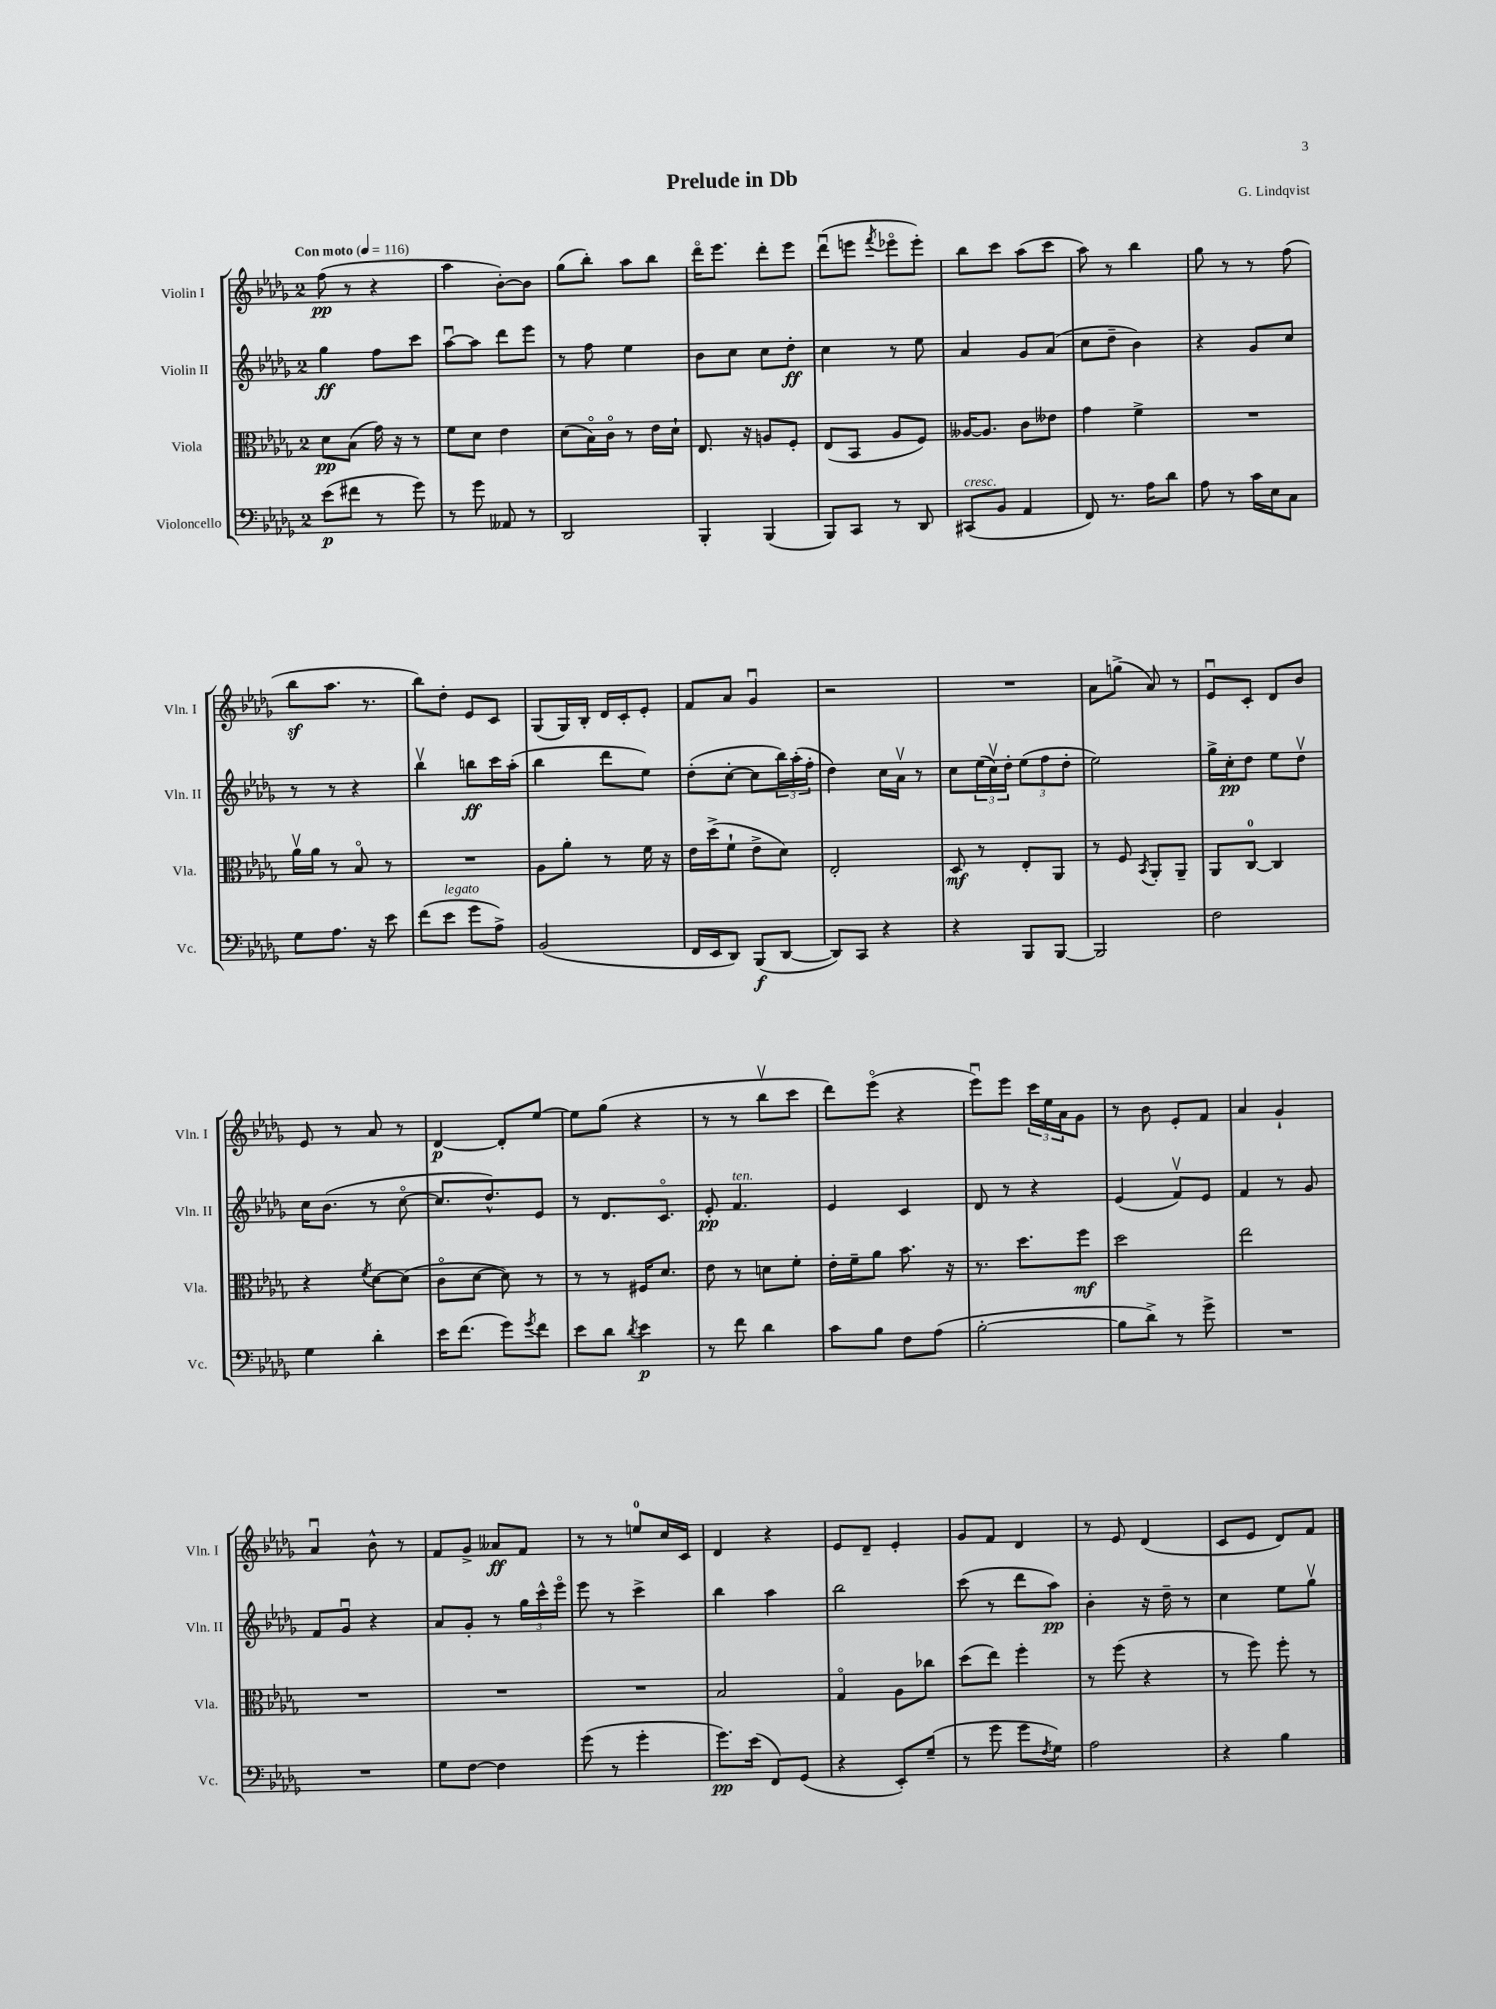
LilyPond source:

\header { title = "Prelude in Db" composer = "G. Lindqvist" }
<<
\new StaffGroup <<
\new Staff = "s0" \with { instrumentName = "Violin I" shortInstrumentName = "Vln. I" } {
    \clef treble \key des \major \once \override Staff.TimeSignature.style = #'single-digit \time 2/4 \tempo "Con moto" 4 = 116
    f''8\pp( r8 r4 |
    aes''4 bes'8~-.) bes'8 |
    ges''8( bes''8-.) aes''8 bes''8 |
    des'''16\flageolet ees'''8. des'''8-. ees'''8 |
    des'''8\downbow( e'''8 \acciaccatura { f'''8 } ees'''8\flageolet ees'''8-.) |
    bes''8 c'''8 aes''8( c'''8 |
    aes''8) r8 bes''4 |
    ges''8 r8 r8 f''8( |
    bes''8\sf aes''8. r8. |
    bes''8) des''8-. ees'8 c'8 |
    ges8( ges16) bes16-. des'16 c'16-. ees'8-. |
    f'8 aes'8 ges'4\downbow |
    r2 |
    R2 |
    aes'8 g''8->( aes'8) r8 |
    ees'8\downbow c'8-. des'8 bes'8 |
    ees'8 r8 aes'8 r8 |
    des'4~\p des'8-. ees''8~ |
    ees''8 ges''8( r4 |
    r8 r8 bes''8\upbow c'''8 |
    des'''8) ees'''8\flageolet( r4 |
    ees'''8\downbow) ees'''8 \tuplet 3/2 { c'''16 ees''16 aes'16 } ges'8 |
    r8 bes'8 ees'8-. f'8 |
    aes'4 ges'4-! |
    aes'4\downbow bes'8-^ r8 |
    f'8 ges'8-> aeses'8\ff f'8 |
    r8 r8 e''8-0 c''16 c'16 |
    des'4 r4 |
    ees'8 des'8-- ees'4-. |
    ges'8 f'8 des'4 |
    r8 ees'8 des'4( |
    c'8 ees'8 des'8) f'8 \bar "|." |
}
\new Staff = "s1" \with { instrumentName = "Violin II" shortInstrumentName = "Vln. II" } {
    \clef treble \key des \major \once \override Staff.TimeSignature.style = #'single-digit \time 2/4
    ges''4\ff f''8 c'''8 |
    aes''8~\downbow aes''8 des'''8 ees'''8 |
    r8 f''8 ees''4 |
    bes'8 c''8 c''8 des''8-.\ff |
    c''4 r8 ees''8 |
    aes'4 ges'8 aes'8( |
    c''8 des''8-- bes'4) |
    r4 ges'8 c''8 |
    r8 r8 r4 |
    bes''4\upbow b''8\ff c'''16 aes''16-.( |
    bes''4 des'''8 ees''8) |
    des''8-.( c''8~-. c''8 \tuplet 3/2 { bes''16) aes''16-.( f''16-. } |
    des''4) c''16 aes'16\upbow r8 |
    c''8 \tuplet 3/2 { ees''16( c''16\upbow) des''16-. } \tuplet 3/2 { ees''8( f''8 des''8-. } |
    ees''2) |
    ges''16-> c''16-.\pp des''8 ees''8 des''8\upbow |
    c''16 bes'8.( r8 c''8~\flageolet |
    c''8. des''8.-^) ees'8 |
    r8 des'8. c'8.\flageolet |
    ees'8-.\pp f'4.^\markup { \italic "ten." } |
    ees'4 c'4 |
    des'8 r8 r4 |
    ees'4( f'8\upbow) ees'8 |
    f'4 r8 ges'8 |
    f'8 ges'8\downbow r4 |
    aes'8 ges'8-. r8 \tuplet 3/2 { ges''16 c'''16-^ ees'''16\flageolet } |
    ees'''8 r8 c'''4-> |
    bes''4 aes''4 |
    bes''2 |
    c'''8( r8 des'''8 aes''8\pp) |
    bes'4-. r16 des''16-- r8 |
    c''4 ees''8 ges''8\upbow \bar "|." |
}
\new Staff = "s2" \with { instrumentName = "Viola" shortInstrumentName = "Vla." } {
    \clef alto \key des \major \once \override Staff.TimeSignature.style = #'single-digit \time 2/4
    des'8\pp bes8( ges'16) r16 r8 |
    f'8 des'8 ees'4 |
    des'8( bes16\flageolet) c'16\flageolet r8 ees'16 des'16-! |
    ees8. r16 a8 f8-. |
    ees8( bes,8 aes8 f8) |
    aeses16~ aeses8. c'8 eeses'8 |
    ges'4 f'4-> |
    R2 |
    aes'16\upbow aes'16 r8 bes8\flageolet r8 |
    R2 |
    aes8 aes'8-. r8 f'16 r16 |
    ees'16 des''16->( f'8-! ees'8-> des'8) |
    ees2-. |
    des8\mf r8 ees8-. aes,8 |
    r8 f8 \acciaccatura { bes,8 } aes,8-. aes,8-- |
    aes,8 c8-0~ c4 |
    r4 \acciaccatura { f'8 } des'8~ des'8( |
    c'8\flageolet des'8~ des'8) r8 |
    r8 r8 fis16 des'8. |
    ees'8 r8 d'8 f'8-. |
    ees'16-. f'16-- aes'8 bes'8. r16 |
    r8. des''8. f''8\mf |
    des''2 |
    ees''2 |
    R2 |
    R2 |
    R2 |
    bes2 |
    ges4\flageolet aes8 ces''8 |
    des''8( ees''8) f''4-. |
    r8 f''8( r4 |
    r8 f''8) f''8-. r8 \bar "|." |
}
\new Staff = "s3" \with { instrumentName = "Violoncello" shortInstrumentName = "Vc." } {
    \clef bass \key des \major \once \override Staff.TimeSignature.style = #'single-digit \time 2/4
    ees'8\p( fis'8 r8 ges'8) |
    r8 ges'8 aeses,8 r8 |
    des,2 |
    bes,,4-. bes,,4( |
    bes,,8) c,8 r8 des,8 |
    cis,8^\markup { \italic "cresc." }( bes,8 aes,4 |
    f,8) r8. aes16 des'8 |
    aes8 r8 c'16 ees16 c8 |
    ges8 aes8. r16 ees'8 |
    f'8( ees'8^\markup { \italic "legato" } ges'8 aes8->) |
    bes,2( |
    f,16 ees,16 des,8) bes,,8\f( des,8~ |
    des,8) c,8 r4 |
    r4 bes,,8 bes,,8~ |
    bes,,2 |
    f2 |
    ges4 des'4-. |
    ees'16 f'8.( ges'8) \acciaccatura { ges'8 } f'8 |
    ees'8 des'8 \acciaccatura { des'8 } ees'4\p |
    r8 f'8 des'4 |
    c'8 bes8 f8 aes8( |
    bes2~-. |
    bes8 des'8->) r8 ges'8-> |
    R2 |
    R2 |
    ges8 f8~ f4 |
    ges'8( r8 ges'4-. |
    ges'8.\pp) ees'16( f,8) ges,8( |
    r4 ees,8-.) ges8--( |
    r8 ges'8 ges'8 \acciaccatura { f8 } ges8) |
    aes2 |
    r4 bes4 \bar "|." |
}
>>
>>
\layout { \context { \Score \remove "Bar_number_engraver" } }
